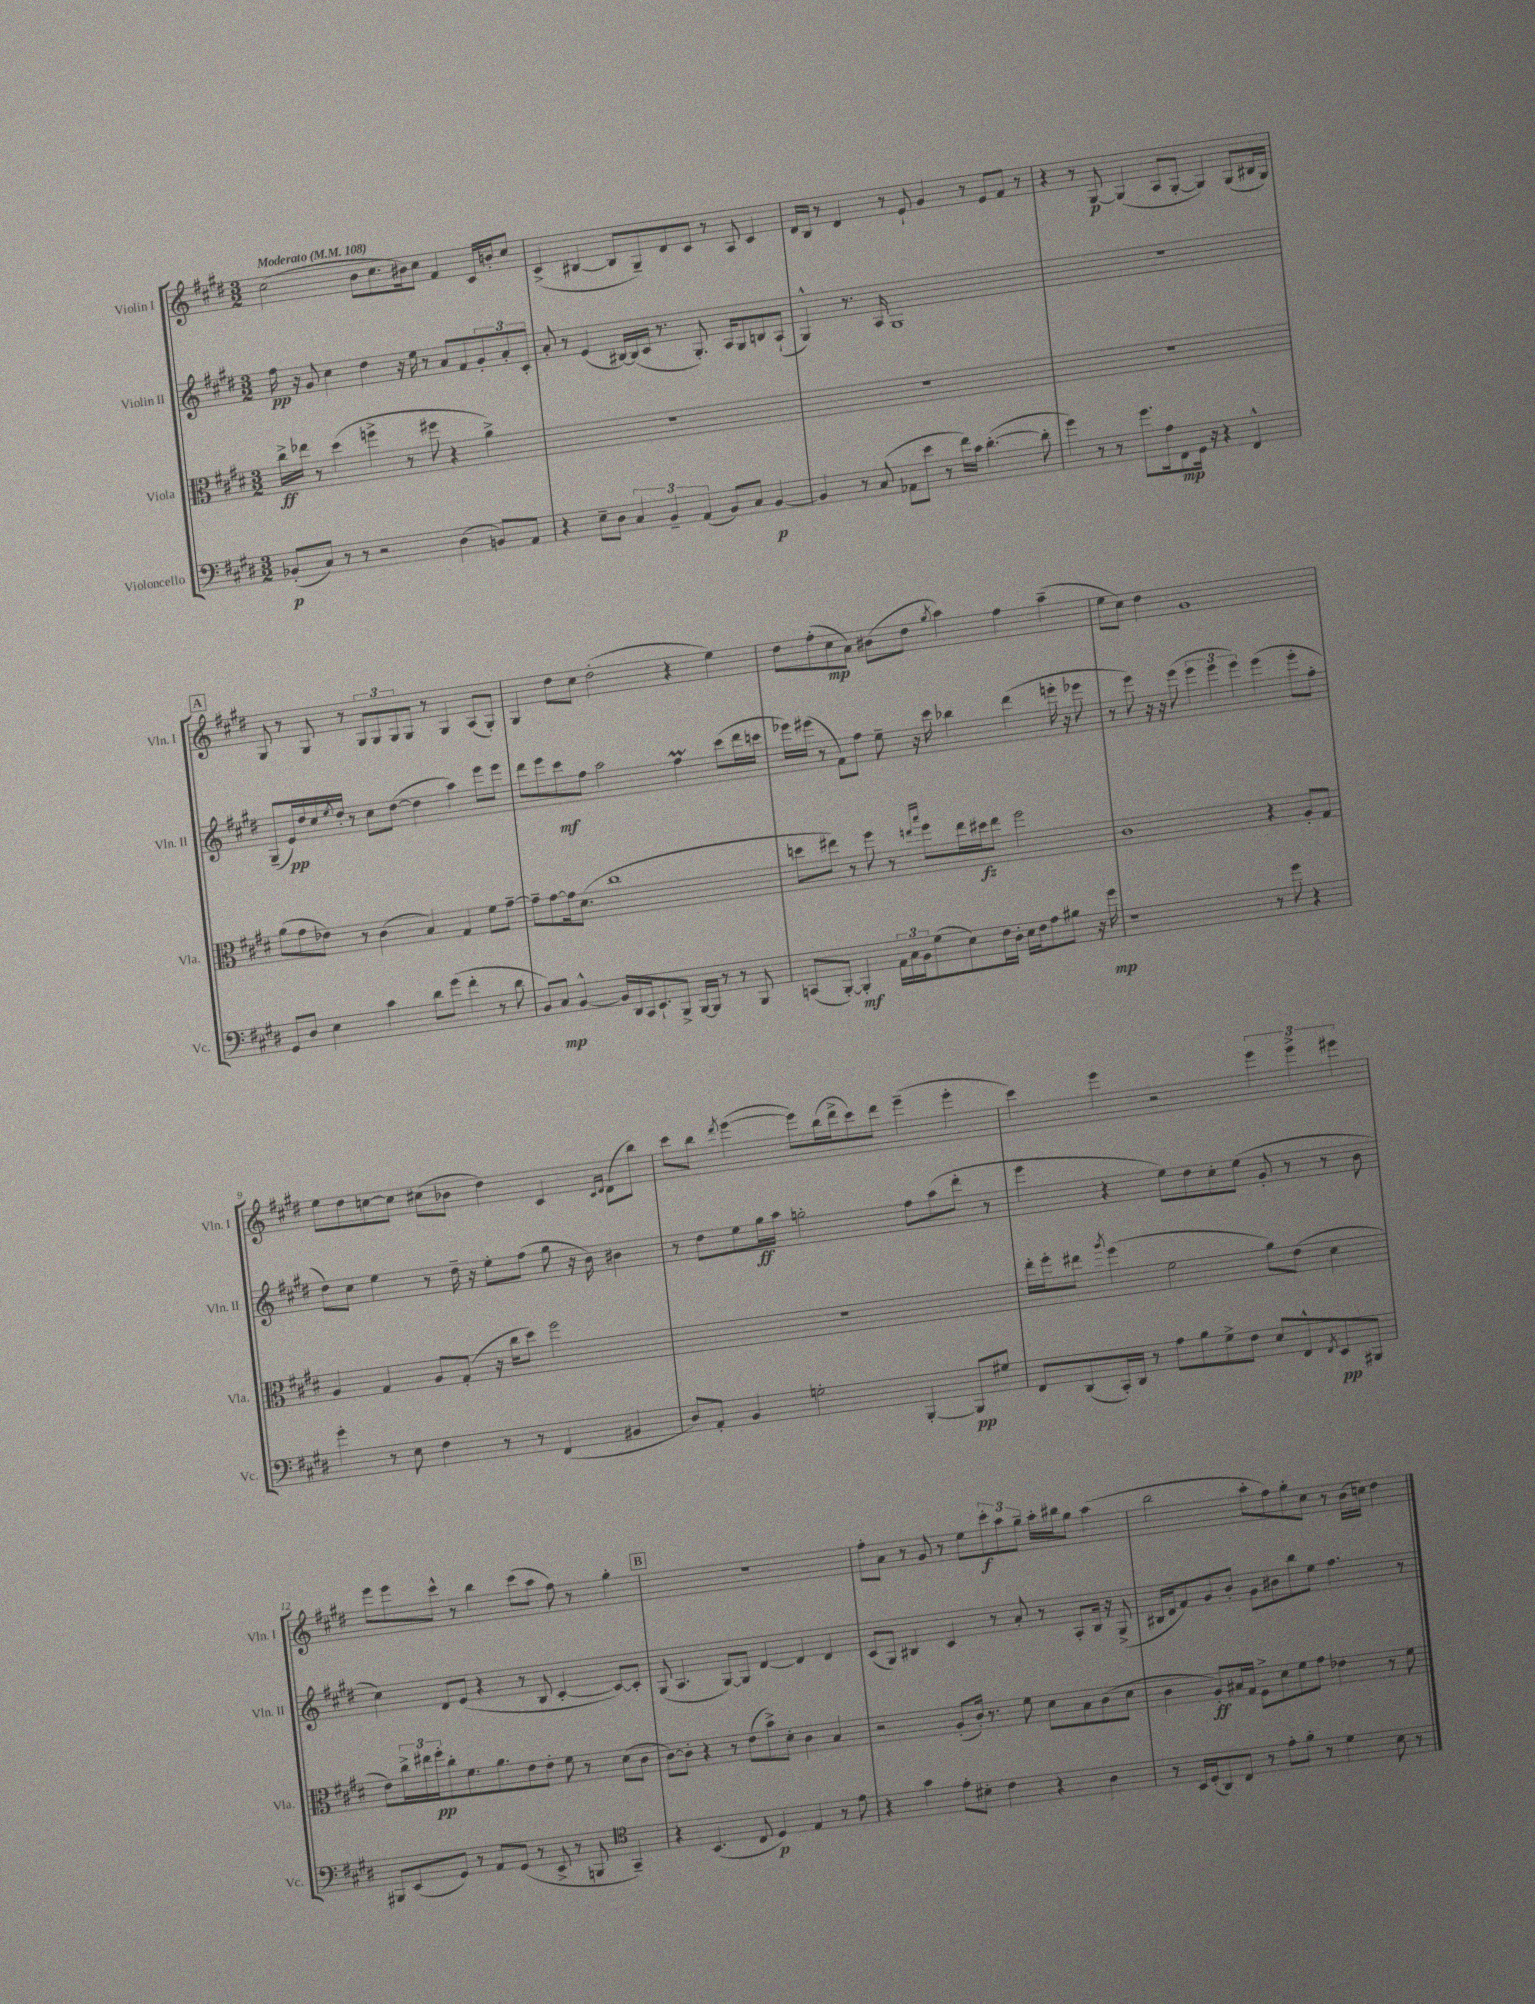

**kern	**kern	**kern	**kern
*staff4	*staff3	*staff2	*staff1
*clefF4	*clefC3	*clefG2	*clefG2
*k[f#c#g#d#]	*k[f#c#g#d#]	*k[f#c#g#d#]	*k[f#c#g#d#]
*M3/2	*M3/2	*M3/2	*M3/2
*MM108	*MM108	*MM108	*MM108
(8BB-'	16cc#^	16ff#	(2cc#
.	16ee-	16r	.
8C#)	8r	8g#	.
8r	(4dd#	4cc#	.
8r	.	.	.
2r	4ff^	4dd#	8b
.	.	.	8.cc#
.	8r	16r	.
.	.	16ee	16b#)
.	8ff#	8r	8cc#
(4D#	4r	8a	4f#
.	.	8f#	.
8BB)	4a^)	12g#'	16c#
.	.	.	16b'
.	.	12a'	.
8AA	.	.	8cc#
.	.	12c#'	.
=	=	=	=
4r	1.r	8a'	(4c#^
.	.	8r	.
8E~	.	(4e	[4B#
8D#	.	.	.
6C#	.	[16B#)	8B#]
.	.	(16B#]	.
.	.	16c#	8G#~)
6BB~	.	.	.
.	.	8.r	.
.	.	.	8d#
(6AA	.	.	.
.	.	8.G#')	8c#
8BB)	.	.	8r
.	.	16A	.
8C#	.	8G#	8A
[4BB	.	8B	4c#
.	.	(8A`	.
=	=	=	=
4BB]	1.r	4G#^^)	16d#
.	.	.	16B
.	.	.	8r
8r	.	8.r	4d#
(8C#	.	.	.
.	.	16A	.
8AA-	.	1G#	8r
8e	.	.	8e`
8r	.	.	4g#
16f#)	.	.	.
16c#	.	.	.
([4.d#'	.	.	8r
.	.	.	8e
.	.	.	8f#
8d#']	.	.	8r
=	=	=	=
4g#)	1.r	1.r	4r
8r	.	.	8r
8r	.	.	[8G#
8.g#	.	.	(4G#]
16A	.	.	.
8FF#	.	.	8A
16GG#	.	.	[8G#'
16r	.	.	.
4r	.	.	4G#])
4FF#^^	.	.	(8G#
.	.	.	16B#
.	.	.	16G#)
=	=	=	=
8GG#	(8a	(8G#~	8G#
8D#	8g#	16e)	8r
.	.	16dd#	.
4E	8e-)	16cc#	8G#
.	.	8qee	.
.	.	16dd#'	.
.	8r	8r	8r
4c#	(4c#	8cc#	12G#
.	.	.	12G#
.	.	([8dd#	.
.	.	.	12G#
8d#	4B)	4dd#]	8G#
(8g#	.	.	8r
4f#'	4G#	4aa)	4G#
8r	8f#	8eee	(8A
8d#	[8g#~	8eee	8G#')
=	=	=	=
8BB)	8g#~]	8ddd#	4G#
8C#	[8g#	8eee	.
[4BB^^	16g#]	8ccc#	8dd#
.	(8.d#	.	.
.	.	8ff#	8cc#
16BB]	1cc#	2aa	(2dd#'
16DD#	.	.	.
16CC#	.	.	.
8.EE`	.	.	.
8BBB^	.	.	.
[16BBB	.	4ff#	4r
16BBB]	.	.	.
8r	.	.	.
8r	.	(8ccc#	4ee)
8BBB	.	16ddd#	.
.	.	16ccc	.
=	=	=	=
(8CC	8dd	16eee-)	8dd#
.	.	(16eee#	.
[8BBB')	8ee#)	8r	(8ff#'
4BBB']	8r	8f#)	8cc#
.	8ff#	8ff#	8a)
24AA	8r	8ee~	(8b#
24C#	.	.	.
24BB	.	.	.
.	16qqee	.	.
.	16qqbb	.	.
(8G#	8ff#	16r	8dd#
.	.	16ccc#	.
.	.	.	8qgg#
8E)	16ee	4bb-	4aa)
.	16dd#	.	.
16F#	8ee	.	.
16D#'	.	.	.
16E	2ff#	(4ddd#	4ff#
16F#	.	.	.
8A	.	.	.
8B#	.	16eee'	(4aa~
.	.	16r	.
16r	.	8eee-	.
16g#	.	.	.
=	=	=	=
1r	1c#	8r	8ee
.	.	8eee)	8cc#)
.	.	16r	4dd#
.	.	16r	.
.	.	(8eee	.
.	.	6eee	1g#
.	.	6eee	.
.	.	6eee)	.
8r	4r	(4eee	.
8g#	.	.	.
4r	8A'	8eee'	.
.	8G#	8ff#'	.
=	=	=	=
4g#'	4A	8dd#)	8ee
.	.	8cc#	8dd#
8r	4G#	4ee	[8cc
8E	.	.	8cc]
4F#	8A	8r	(8cc#
.	(8G#'	16dd#~	8b-
.	.	16r	.
8r	16r	8ee'	4dd#)
.	16cc#	.	.
8r	8dd#)	(8ff#	.
(4FF#	2ff#	8gg#	4c#
.	.	16r	.
.	.	16b)	.
.	.	.	16qqc#
.	.	.	16qqd#
4BB#	.	4b#	(8d#
.	.	.	8bb)
=	=	=	=
8D#)	1.r	8r	8ccc#
8AA'	.	8dd#	8bb
.	.	.	8qddd#
4BB	.	8ee	([4eee
.	.	16gg#	.
.	.	16aa	.
2G'	.	2gg'	8eee])
.	.	.	(16bb
.	.	.	16ddd#^
.	.	.	8ccc#)
.	.	.	8ddd#
[4BBB'	.	8ff#	(4eee~
.	.	(8aa	.
8BBB]	.	8ddd#'	4eee'
8G#	.	8r	.
=	=	=	=
8FF#	16ee'	4eee	4ccc#)
.	16ff#'	.	.
(8DD#	8ee#	.	.
.	8qaa	.	.
16CC#')	(4ff#	4r	4eee
16DD#	.	.	.
8r	.	.	.
8A	2f#	8ee)	2r
8B	.	8dd#	.
8G#^	.	8cc#'	.
8F#	.	(8ee	.
8E	8a)	8g#'	6eee
8FF#^^	(8e	8r	.
.	.	.	6eee^
8qFF#	.	.	.
8EE	4d#	8r	.
.	.	.	6eee#
8BBB#	.	8b	.
=	=	=	=
8BBB#	8e)	4cc#)	8eee
(8EE	24cc#^	.	8eee
.	24ee#	.	.
.	24ff#'	.	.
8GG#)	8cc#'	8d#	8ccc#^^
8r	8.f#	(8e	8r
8AA	.	4r	4bb
.	8.a	.	.
(8GG#	.	.	.
8r	8e	8r	(8ccc#
8EE^	8e'	8B	8aa
8r	8f#	[4c#'	8ff#)
8BBB	8r	.	8r
*clefC4	*	*	*
4GG#~)	(8d#	8c#_)	4gg#'
.	8c#	8c#']	.
=	=	=	=
4r	[8c#)	(8G#	1.r
.	8c#']	4.A	.
(4.BB	4r	.	.
.	8r	[8G#)	.
8C#	(8e	8G#]	.
4D#)	8b^)	[4d#	.
.	8d#'	.	.
4E	4c#	4d#]	.
8r	4B	4d#	.
8e	.	.	.
=	=	=	=
4r	2r	(8c#	8ff#'
.	.	8G#)	8a
4g#	.	4B#	8r
.	.	.	8g#
8e'	(8A'	4c#	8r
8B#'	16c#')	.	8ee
.	8.r	.	.
4c#	.	8r	12ccc#'
.	.	.	12aa
.	8f#	8a'	.
.	.	.	12gg#~
4r	8d#	8r	16aa'
.	.	.	16bb#
.	8B	8A'	8gg#
4A	(8c#	16B#	(4aa
.	.	16r	.
.	8d#	(8G#^	.
=	=	=	=
8r	4c#	16B#	2bb
.	.	16d#	.
16BB	.	8f#)	.
(16D#'	.	.	.
8AA)	8A')	8g#	.
8C#	16B#	8b'	.
.	16G#	.	.
8r	8F#^	8g#	8aa'
8e'	8d#	8b#	8ff#)
8f#'	8f#	8bb	8gg#'
8r	8g#	8ee	8cc#
4d#	4e-	4.ff#	8r
.	.	.	(16b
.	.	.	16cc)
8B	8r	.	4dd#
8r	8f#	8r	.
==	==	==	==
*-	*-	*-	*-
